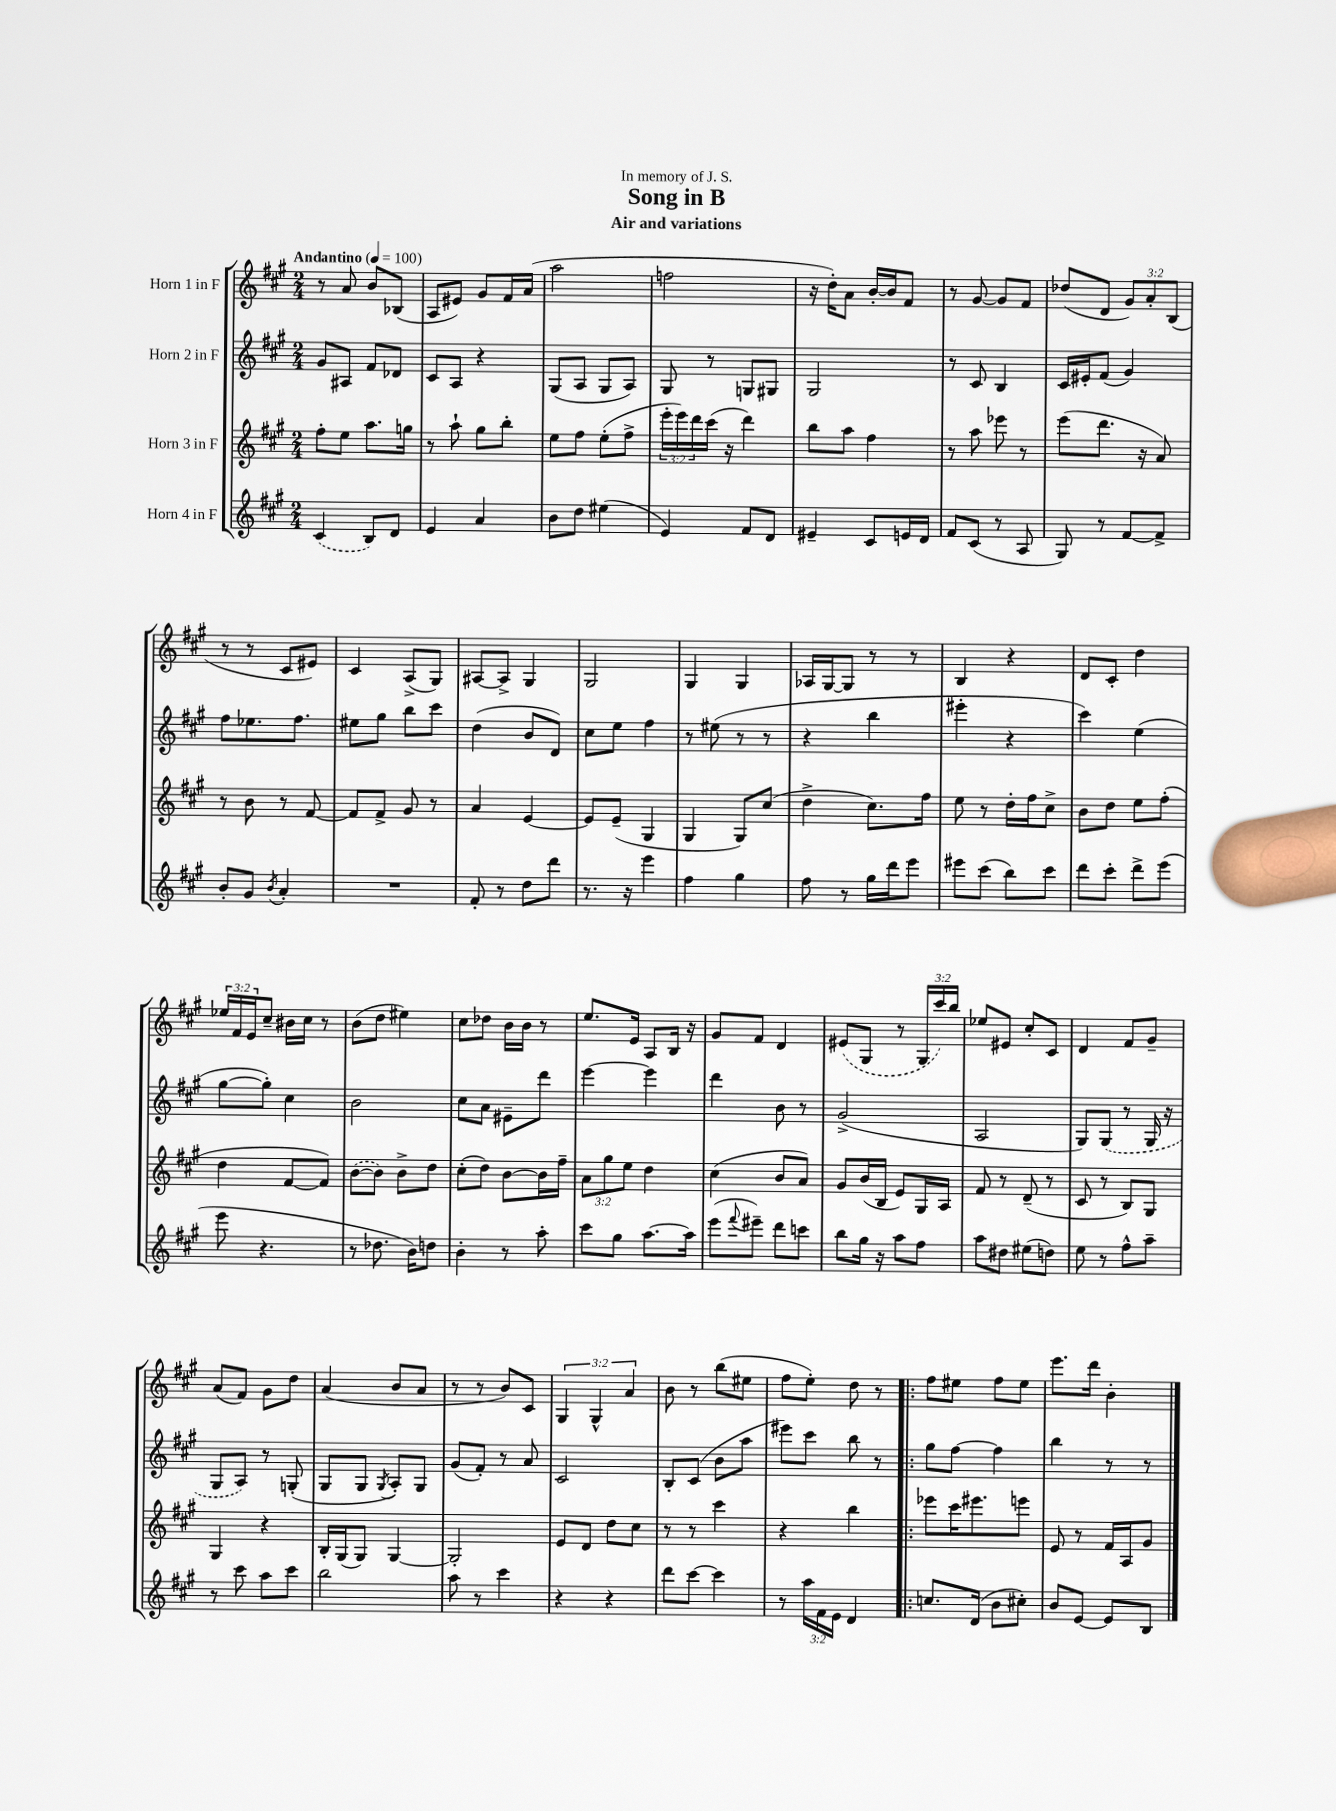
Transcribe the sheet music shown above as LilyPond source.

\header { title = "Song in B" subtitle = "Air and variations" dedication = "In memory of J. S." }
<<
\new StaffGroup <<
\new Staff = "s0" \with { instrumentName = "Horn 1 in F" } {
    \clef treble \key a \major \numericTimeSignature \time 2/4 \override Staff.TupletNumber.text = #tuplet-number::calc-fraction-text \tempo "Andantino" 4 = 100
    r8 a'8 b'8 bes8( |
    a8 eis'8) gis'8 fis'16 a'16( |
    a''2 |
    f''2 |
    r16 d''16-.) a'8 b'16~-. b'16 fis'8 |
    r8 gis'8~ gis'8 fis'8 |
    des''8( d'8 \tuplet 3/2 { gis'8) a'8-. b8( } |
    r8 r8 cis'8 eis'8) |
    cis'4 a8->( gis8) |
    ais8~ ais8-> gis4 |
    gis2 |
    gis4 gis4 |
    aes16 gis16~ gis8 r8 r8 |
    b4 r4 |
    d'8 cis'8-. d''4 |
    \tuplet 3/2 { ees''16 fis'16 e'16 } cis''8-- bis'16 cis''16 r8 |
    b'8( d''8 eis''4) |
    cis''8 des''8 b'16 b'16 r8 |
    e''8. e'16 a8 b16 r16 |
    gis'8 fis'8 d'4 |
    \once \slurDashed eis'8( gis8 r8 \tuplet 3/2 { gis16 cis'''16) b''16 } |
    ees''8 eis'8 cis''8-. cis'8 |
    d'4 fis'8 gis'8-- |
    a'8( fis'8) gis'8 d''8 |
    a'4( b'8 a'8 |
    r8 r8 b'8) cis'8 |
    \tuplet 3/2 { gis4 gis4-^ a'4 } |
    b'8 r8 b''8( eis''8 |
    fis''8 e''8-.) d''8 r8 |
    \bar ".|:" fis''8 eis''8 fis''8 eis''8 |
    e'''8. d'''16 b'4-. \bar "|." |
}
\new Staff = "s1" \with { instrumentName = "Horn 2 in F" } {
    \clef treble \key a \major \numericTimeSignature \time 2/4
    gis'8 ais8 fis'8 des'8 |
    cis'8 a8 r4 |
    gis8( a8 gis8 a8) |
    gis8 r8 g8 gis8 |
    gis2 |
    r8 cis'8 b4 |
    cis'16 eis'16-. fis'8( gis'4) |
    fis''8 ees''8. fis''8. |
    eis''8 gis''8 b''8 cis'''8 |
    d''4( b'8 d'8) |
    cis''8 e''8 fis''4 |
    r8 eis''8( r8 r8 |
    r4 b''4 |
    eis'''4-. r4 |
    cis'''4) e''4( |
    gis''8~ gis''8-.) cis''4 |
    b'2 |
    cis''8 a'8 eis'8-- d'''8 |
    e'''4~ e'''4 |
    d'''4 b'8 r8 |
    gis'2->( |
    a2 |
    gis8) \once \slurDashed gis8( r8 gis16 r16 |
    gis8 a8) r8 g8-.( |
    gis8 gis8 \acciaccatura { gis8 } a8-.) gis8 |
    gis'8( fis'8-.) r8 a'8 |
    cis'2 |
    b8-. cis'8( b'8 a''8 |
    eis'''8) cis'''8 b''8 r8 |
    \bar ".|:" gis''8 fis''8~ fis''4 |
    b''4 r8 r8 \bar "|." |
}
\new Staff = "s2" \with { instrumentName = "Horn 3 in F" } {
    \clef treble \key a \major \numericTimeSignature \time 2/4 \override Staff.TupletNumber.text = #tuplet-number::calc-fraction-text
    fis''8-. e''8 a''8. g''16 |
    r8 a''8-! gis''8 b''8-. |
    e''8 fis''8 e''8-.( fis''8-> |
    \tuplet 3/2 { e'''16-. e'''16) d'''16 } cis'''16( r16 d'''4) |
    b''8 a''8 fis''4 |
    r8 a''8 ees'''8 r8 |
    e'''8( d'''8. r16 a'8) |
    r8 b'8 r8 fis'8~ |
    fis'8 fis'8-> gis'8 r8 |
    a'4 e'4~ |
    e'8 e'8--( gis4 |
    gis4 gis8) cis''8( |
    d''4-> cis''8.) fis''16 |
    e''8 r8 d''16-. fis''16 cis''8-> |
    b'8 d''8 e''8 fis''8-.( |
    d''4 fis'8~ fis'8) |
    \once \slurDashed b'8~( b'8) b'8-> d''8 |
    cis''8-.( d''8) b'8~ b'16 fis''16-- |
    \tuplet 3/2 { a'8 gis''8 e''8 } d''4 |
    cis''4( b'8 a'8) |
    gis'8 b'16( b16 e'8) gis16 a16 |
    fis'8 r8 d'8--( r8 |
    cis'8 r8 b8) gis8 |
    gis4 r4 |
    b16-. gis16( gis8) gis4~ |
    gis2-. |
    e'8 d'8 d''8 cis''8 |
    r8 r8 cis'''4 |
    r4 b''4 |
    \bar ".|:" ees'''8 cis'''16 eis'''8. e'''8 |
    e'8 r8 fis'16 a16 gis'8 \bar "|." |
}
\new Staff = "s3" \with { instrumentName = "Horn 4 in F" } {
    \clef treble \key a \major \numericTimeSignature \time 2/4 \override Staff.TupletNumber.text = #tuplet-number::calc-fraction-text
    \once \slurDashed cis'4( b8) d'8 |
    e'4 a'4 |
    b'8 d''8 eis''4( |
    e'4) fis'8 d'8 |
    eis'4-- cis'8 e'16 d'16 |
    fis'8 cis'8( r8 a8 |
    gis8) r8 fis'8~ fis'8-> |
    b'8-. gis'8 \acciaccatura { b'8 } a'4-. |
    R2 |
    fis'8-. r8 d''8 d'''8 |
    r8. r16 e'''4 |
    fis''4 gis''4 |
    fis''8 r8 gis''16 d'''16 e'''8 |
    eis'''8 cis'''8( b''8) cis'''8 |
    d'''8 cis'''8-. d'''8-> e'''8( |
    e'''8 r4. |
    r8 des''8. b'16) d''8 |
    b'4-. r8 a''8-. |
    cis'''8 gis''8 a''8.~ a''16 |
    e'''8( \appoggiatura { fis'''8 } eis'''8--) d'''8 c'''8 |
    b''8 gis''16 r16 a''8 fis''8 |
    a''8 dis''8 eis''8( d''8) |
    e''8 r8 fis''8-^ a''8-- |
    r8 cis'''8 a''8 cis'''8 |
    b''2 |
    a''8 r8 cis'''4 |
    r4 r4 |
    d'''8 cis'''8~ cis'''4 |
    r8 \tuplet 3/2 { a''16 fis'16 e'16 } d'4 |
    \bar ".|:" c''8. d'16( b'8 cis''8-.) |
    b'8 e'8~ e'8 b8 \bar "|." |
}
>>
>>
\layout { \context { \Score \remove "Bar_number_engraver" } }
